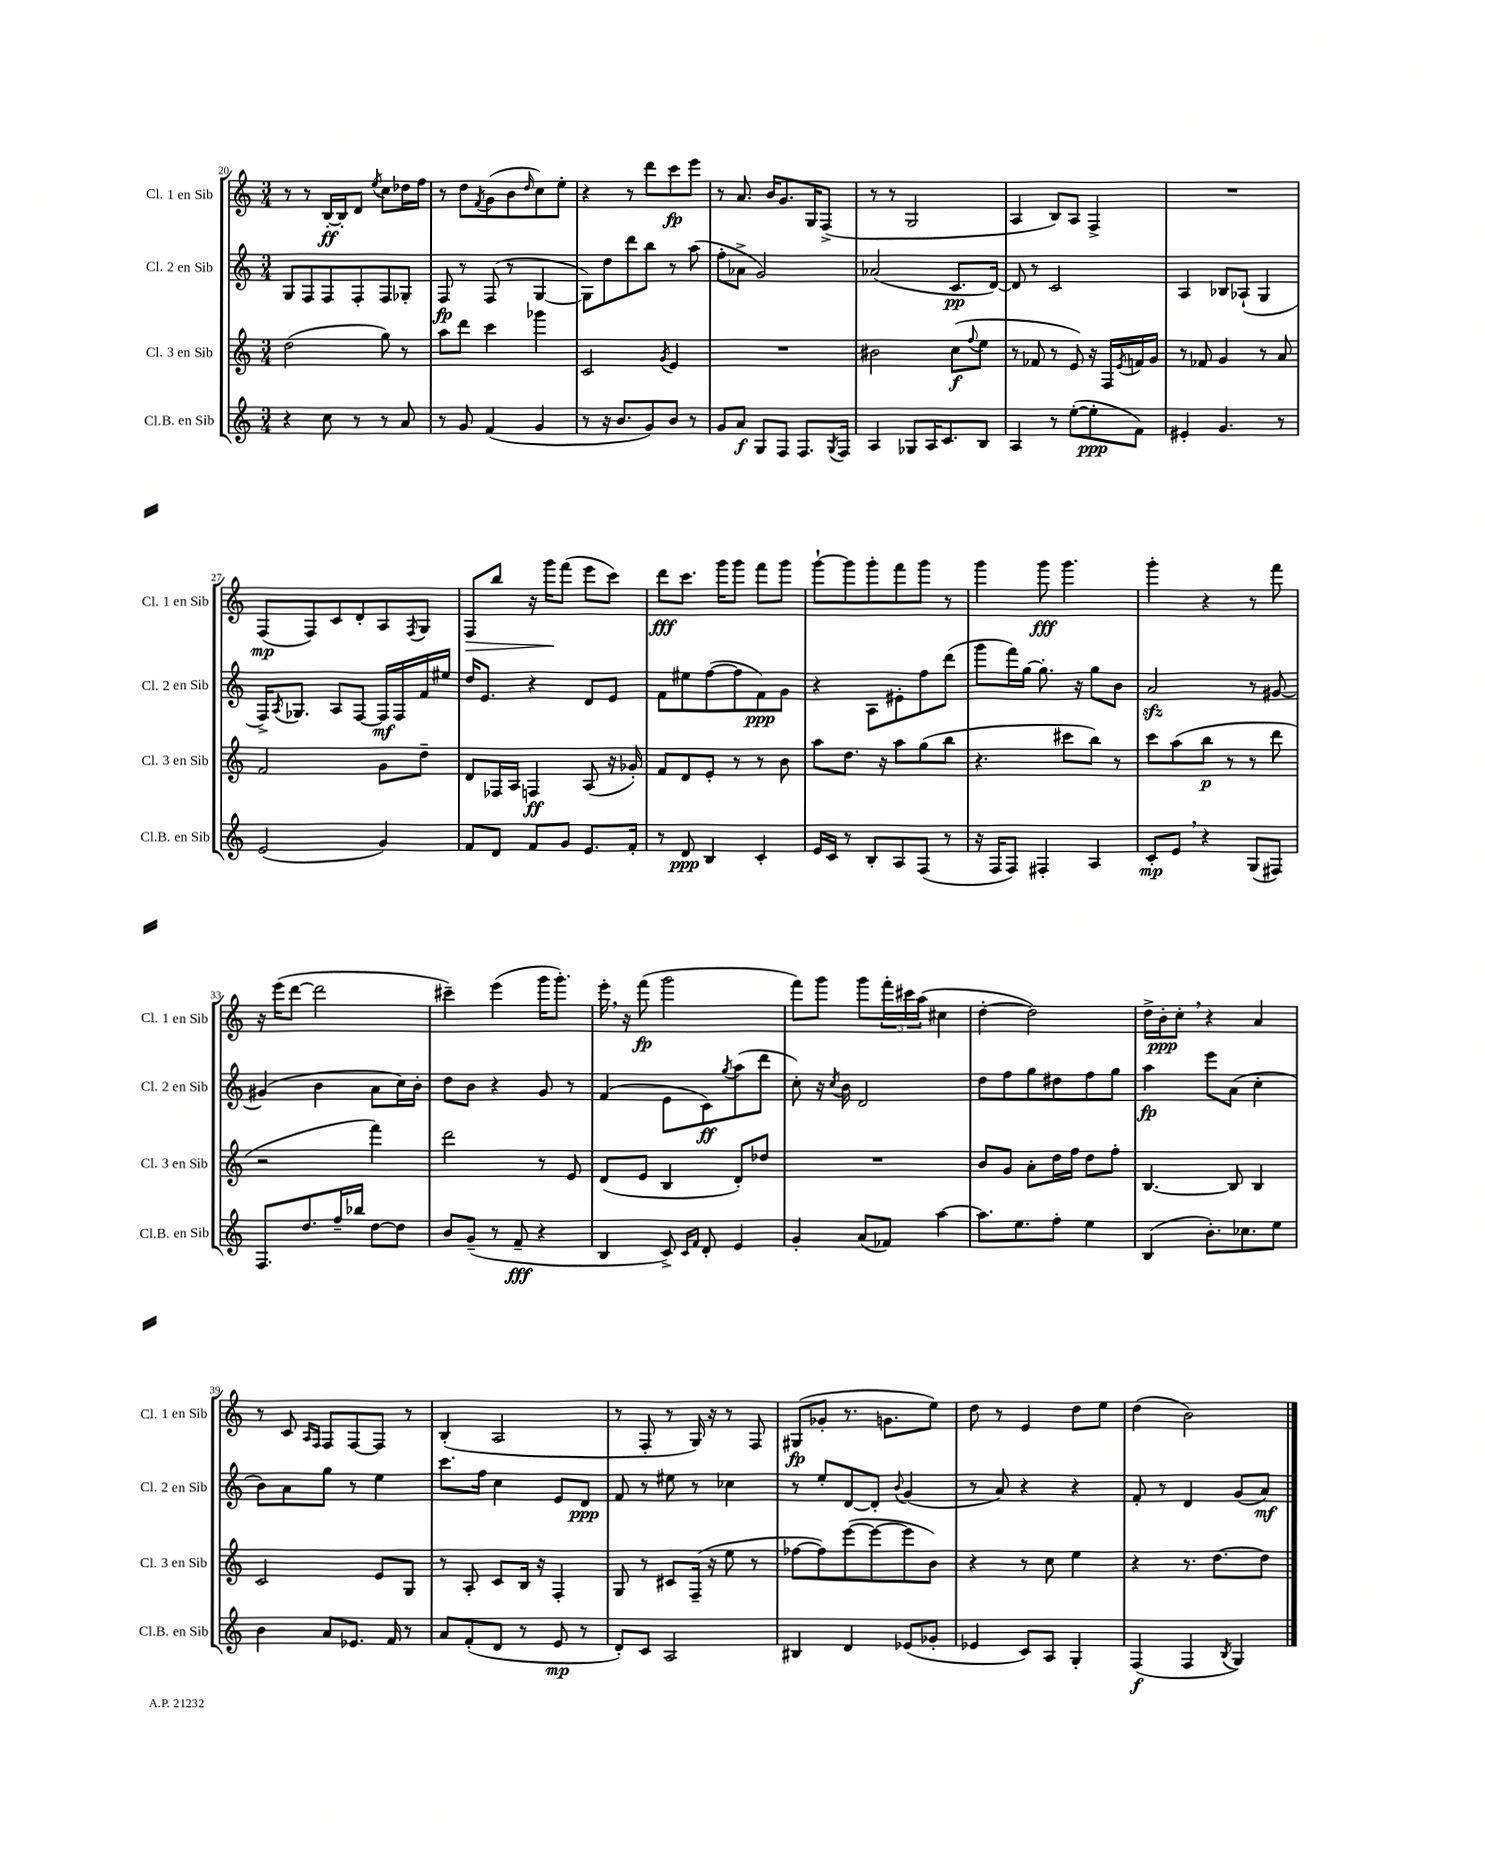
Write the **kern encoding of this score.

**kern	**dynam	**kern	**dynam	**kern	**dynam	**kern	**dynam
*part4	*part4	*part3	*part3	*part2	*part2	*part1	*part1
*staff4	*staff4	*staff3	*staff3	*staff2	*staff2	*staff1	*staff1
*I"Cl.B. en Sib	*	*I"Cl. 3 en Sib	*	*I"Cl. 2 en Sib	*	*I"Cl. 1 en Sib	*
*I'Cl.B. en Sib	*	*I'Cl. 3 en Sib	*	*I'Cl. 2 en Sib	*	*I'Cl. 1 en Sib	*
*clefG2	*	*clefG2	*	*clefG2	*	*clefG2	*
*k[]	*	*k[]	*	*k[]	*	*k[]	*
*M3/4	*	*M3/4	*	*M3/4	*	*M3/4	*
=20	=20	=20	=20	=20	=20	=20	=20
4r	.	(2dd\	.	8G/L	.	8r	.
.	.	.	.	8F/	.	8r	.
8cc\	.	.	.	8F/	.	[16B'/LL	ff
.	.	.	.	.	.	16B'/J]	.
8r	.	.	.	8F'/	.	8d/J	.
.	.	.	.	.	.	8qee/	.
8r	.	8gg\)	.	8F/	.	8cc\L	.
8a/	.	8r	.	8G-X'/J	.	16dd-X\L	.
.	.	.	.	.	.	16ff\JJ	.
=21	=21	=21	=21	=21	=21	=21	=21
8r	.	8aa\L	.	8F/	fp	8r	.
8g/	.	8ddd\J	.	8r	.	8dd\L	.
.	.	.	.	.	.	8qf/	.
(4f/	.	4ccc\	.	(8F/	.	(8g\	.
.	.	.	.	8r	.	8b\	.
.	.	.	.	.	.	16qqdd/	.
4g/	.	4ggg-X\	.	[4G/	.	8cc\)	.
.	.	.	.	.	.	8ee'\J	.
=22	=22	=22	=22	=22	=22	=22	=22
8r	.	2c/	.	8G\L])	.	4r	.
16r	.	.	.	8dd\	.	.	.
8.b/L	.	.	.	.	.	.	.
.	.	.	.	8ddd\	.	8r	.
8g/)	.	.	.	8bb\J	.	8ddd\L	.
.	.	8qg/	.	.	.	.	.
8b/J	.	4e/	.	8r	.	8ccc\	fp
8r	.	.	.	(8aa\	.	8eee\J	.
=23	=23	=23	=23	=23	=23	=23	=23
8g/L	.	2.r	.	8ff'\L	.	8r	.
8a/J	f	.	.	8a-X^\J	.	8.a/	.
8G/L	.	.	.	2g/)	.	.	.
.	.	.	.	.	.	16b/KL	.
8F/J	.	.	.	.	.	8.g/	.
8.F/L	.	.	.	.	.	.	.
.	.	.	.	.	.	16G/K	.
.	.	.	.	.	.	(8F^/J	.
8qG/	.	.	.	.	.	.	.
16F/Jk	.	.	.	.	.	.	.
=24	=24	=24	=24	=24	=24	=24	=24
4A/	.	2b#X\	.	(2a-X/	.	8r	.
.	.	.	.	.	.	8r	.
8G-X/L	.	.	.	.	.	2G/	.
16A/K	.	.	.	.	.	.	.
8.c/	.	.	.	.	.	.	.
.	.	(8cc\L	f	8.c/L	pp	.	.
.	.	8qqff/	.	.	.	.	.
8B/J	.	8ee\J	.	.	.	.	.
.	.	.	.	[16d/Jk)	.	.	.
=25	=25	=25	=25	=25	=25	=25	=25
4A/	.	8r	.	8d/]	.	4A/	.
.	.	8f-X/	.	8r	.	.	.
8r	.	8r	.	2c/	.	8B/L)	.
([8ee'\L	.	8e/)	.	.	.	8A/J	.
8ee'\]	ppp	16r	.	.	.	4F^/	.
.	.	16F/LL	.	.	.	.	.
.	.	8qe/	.	.	.	.	.
8f\J)	.	16fn/	.	.	.	.	.
.	.	16g/JJ	.	.	.	.	.
=26	=26	=26	=26	=26	=26	=26	=26
4e#X'/	.	8r	.	4A/	.	2.r	.
.	.	8f-X/	.	.	.	.	.
4.g/	.	4g/	.	8B-X/L	.	.	.
.	.	.	.	(8A-X`/J	.	.	.
.	.	8r	.	4G/	.	.	.
8r	.	8a/	.	.	.	.	.
!!LO:LB:g=z
=27	=27	=27	=27	=27	=27	=27	=27
(2e/	.	2f/	.	16F^/KL)	.	(8F/L	mp
.	.	.	.	8qA/	.	.	.
.	.	.	.	8.G-X/J	.	.	.
.	.	.	.	.	.	8F/)	.
.	.	.	.	8A/L	.	8c/	.
.	.	.	.	[8F/J	.	8d'/	.
4g/)	.	8g\L	.	16F/LL]	mf	8A/	.
.	.	.	.	16F/	.	.	.
.	.	.	.	.	.	8qF/	.
.	.	8dd~\J	.	16f/	.	8G/J	.
.	.	.	.	16ee#X/JJ	.	.	.
=28	=28	=28	=28	=28	=28	=28	=28
!	!	!	!	!	!	!	!LO:HP:b
8f/L	.	8d/L	.	16dd/KL	.	8F/L	>
.	.	.	.	8.e/J	.	.	.
8d/J	.	16F-X/L	.	.	.	8bb/J	.
.	.	16A/JJ	.	.	.	.	.
8f/L	.	4Fn/	ff	4r	.	16r	.
.	.	.	.	.	.	16ggg\KL	.
8g/J	.	.	.	.	.	(8fff\J	]
8.e/L	.	(8A/	.	8d/L	.	8eee\L	.
.	.	16r	.	8e/J	.	8ccc\J)	.
16f'/Jk	.	16g-X'/)	.	.	.	.	.
=29	=29	=29	=29	=29	=29	=29	=29
8r	.	8f/L	.	8f\L	.	8ddd\L	fff
8d/	ppp	8d/	.	8ee#X\	.	8.ccc\J	.
4B/	.	8e'/J	.	([8ff\	.	.	.
.	.	.	.	.	.	16ggg\KL	.
.	.	8r	.	8ff\]	.	8ggg\J	.
4c'/	.	8r	.	8f\)	ppp	8fff\L	.
.	.	8b\	.	8g\J	.	8ggg\J	.
=30	=30	=30	=30	=30	=30	=30	=30
16e/LL	.	8aa\L	.	4r	.	[8ggg`\L	.
16c/JJ	.	.	.	.	.	.	.
8r	.	8.dd\J	.	.	.	8ggg\]	.
8B'/L	.	.	.	8A\L	.	8ggg'\	.
.	.	16r	.	.	.	.	.
8A/	.	8aa\L	.	8e#X'\	.	8fff\	.
(8F/J	.	(8gg\	.	8ff\	.	8ggg\J	.
8r	.	8bb\J	.	(8ddd\J	.	8r	.
=31	=31	=31	=31	=31	=31	=31	=31
16r	.	4.r	.	8ggg\L	.	4ggg\	.
16F/KL	.	.	.	.	.	.	.
8F/J)	.	.	.	16fff\L)	.	.	.
.	.	.	.	[16gg\JJ	.	.	.
4F#X'/	.	.	.	8.gg'\]	.	8ggg\	fff
.	.	8ccc#X\L	.	.	.	4.ggg\	.
.	.	.	.	16r	.	.	.
4A/	.	8bb\J)	.	8gg\L	.	.	.
.	.	8r	.	8b\J	.	.	.
=32	=32	=32	=32	=32	=32	=32	=32
8c'/L	mp	8ccc\L	.	2azz/	.	4ggg'\	.
8e,/J	.	(8aa\	.	.	.	.	.
4r	.	8bb\J	p	.	.	4r	.
.	.	8r	.	.	.	.	.
(8G/L	.	8r	.	8r	.	8r	.
8F#X/J)	.	8ddd\	.	[8g#X/	.	8fff\	.
!!LO:LB:g=z
=33	=33	=33	=33	=33	=33	=33	=33
8.F/L	.	2r	.	(4g#X/]	.	16r	.
.	.	.	.	.	.	(16eee\KL	.
.	.	.	.	.	.	[8ddd\J	.
8.dd/	.	.	.	.	.	.	.
.	.	.	.	4b\	.	2ddd\]	.
16ff~/L	.	.	.	.	.	.	.
16bb-X/JJ	.	.	.	.	.	.	.
[8dd\L	.	4fff\)	.	8a\L	.	.	.
8dd\J]	.	.	.	16cc\L)	.	.	.
.	.	.	.	16b'\JJ	.	.	.
=34	=34	=34	=34	=34	=34	=34	=34
8b/L	.	2ddd\	.	8dd\L	.	4ccc#X~\)	.
(8g~/J	.	.	.	8b\J	.	.	.
8r	.	.	.	4r	.	(4eee\	.
8f~/	fff	.	.	.	.	.	.
4r	.	8r	.	8g/	.	16ggg\KL	.
.	.	.	.	.	.	8.ggg'\J)	.
.	.	8e/	.	8r	.	.	.
=35	=35	=35	=35	=35	=35	=35	=35
4B/	.	(8d/L	.	(4f/	.	16eee',\	.
.	.	.	.	.	.	16r	.
.	.	8e/J	.	.	.	(8fff\	fp
8c^/)	.	4B/	.	8e\L	.	2ggg\	.
16qqc/LL	.	.	.	.	.	.	.
16qqf/JJ	.	.	.	.	.	.	.
8d'/	.	.	.	8c\)	ff	.	.
.	.	.	.	8qgg/	.	.	.
4e/	.	8d'/L)	.	(8aa\	.	.	.
.	.	8dd-X/J	.	8ddd\J	.	.	.
=36	=36	=36	=36	=36	=36	=36	=36
4g'/	.	2.r	.	8cc'\)	.	8fff\L)	.
.	.	.	.	16r	.	8ggg\J	.
.	.	.	.	8qcc/	.	.	.
.	.	.	.	16b\	.	.	.
(8a/L	.	.	.	2d/	.	8ggg\L	.
8f-X/J)	.	.	.	.	.	24fff'\L	.
.	.	.	.	.	.	24ccc#X\	.
.	.	.	.	.	.	(24aa\JJ	.
[4aa\	.	.	.	.	.	4cc#X\	.
=37	=37	=37	=37	=37	=37	=37	=37
8.aa\L]	.	8b/L	.	8dd\L	.	[4dd'\	.
.	.	8g/J	.	8ff\	.	.	.
8.ee\	.	.	.	.	.	.	.
.	.	8a'\L	.	8gg\	.	2dd\])	.
8ff'\J	.	16dd\L	.	8dd#X\	.	.	.
.	.	16ff\JJ	.	.	.	.	.
4ee\	.	8dd\L	.	8ff\	.	.	.
.	.	8ff'\J	.	8gg\J	.	.	.
=38	=38	=38	=38	=38	=38	=38	=38
(4B/	.	[4.B/	.	4aa\	fp	16dd^\LL	.
.	.	.	.	.	.	16b'\J	ppp
.	.	.	.	.	.	8cc',\J	.
8.b'\L)	.	.	.	8eee\L	.	4r	.
.	.	8B/]	.	(8a\J	.	.	.
8.cc-X\	.	.	.	.	.	.	.
.	.	4B/	.	4cc'\	.	4a/	.
8ee\J	.	.	.	.	.	.	.
!!LO:LB:g=z
=39	=39	=39	=39	=39	=39	=39	=39
4b\	.	2c/	.	8b\L)	.	8r	.
.	.	.	.	8a\	.	8c/	.
.	.	.	.	.	.	16qqA/LL	.
.	.	.	.	.	.	16qqF/JJ	.
8a/L	.	.	.	8gg\J	.	8F/L	.
8.e-X/J	.	.	.	8r	.	[8F/	.
.	.	8e/L	.	4ee\	.	8F/J]	.
16f/	.	.	.	.	.	.	.
8r	.	8G/J	.	.	.	8r	.
=40	=40	=40	=40	=40	=40	=40	=40
8a/L	.	8r	.	8.ccc\L	.	(4B'/	.
(8f'/	.	8A'/	.	.	.	.	.
.	.	.	.	16ff\Jk	.	.	.
8d/J	.	8c/L	.	4cc\	.	2A/	.
8r	.	16B/Jk	.	.	.	.	.
.	.	16r	.	.	.	.	.
8e/	mp	4F'/	.	8e/L	.	.	.
8r	.	.	.	8d/J	ppp	.	.
=41	=41	=41	=41	=41	=41	=41	=41
8d'/L)	.	8G/	.	8f/	.	8r	.
8c/J	.	8r	.	8r	.	8F'/	.
2A/	.	8c#X/L	.	8ee#X\	.	8r	.
.	.	(16F~/Jk	.	8r	.	16G/)	.
.	.	16r	.	.	.	16r	.
.	.	8ee\	.	4cc-X\	.	8r	.
.	.	8r	.	.	.	8F/	.
=42	=42	=42	=42	=42	=42	=42	=42
4B#X/	.	[8ff-X\L	.	8r	.	(8G#X/L	fp
.	.	8ff-\])	.	8ee'/L	.	8g-X'/J	.
4d/	.	([8eee\	.	[8d/	.	8.r	.
.	.	8eee\_	.	8d'/J]	.	.	.
.	.	.	.	.	.	8.gn\L	.
.	.	.	.	8qqb/	.	.	.
(8e-X/L	.	8eee\]	.	(4g/	.	.	.
8g-X'/J	.	8b\J)	.	.	.	8ee\J)	.
=43	=43	=43	=43	=43	=43	=43	=43
4e-X/	.	4r	.	8r	.	8dd\	.
.	.	.	.	8a/)	.	8r	.
8c/L)	.	8r	.	4r	.	4e/	.
8A/J	.	8cc\	.	.	.	.	.
4G'/	.	4ee\	.	4r	.	8dd\L	.
.	.	.	.	.	.	8ee\J	.
=44	=44	=44	=44	=44	=44	=44	=44
(4F/	f	4r	.	8f'/	.	(4dd\	.
.	.	.	.	8r	.	.	.
4F/	.	8.r	.	4d/	.	2b\)	.
.	.	[8.dd\L	.	.	.	.	.
8qB/	.	.	.	.	.	.	.
4G/)	.	.	.	(8g/L	.	.	.
.	.	8dd\J]	.	8a/J)	mf	.	.
==	==	==	==	==	==	==	==
*-	*-	*-	*-	*-	*-	*-	*-
